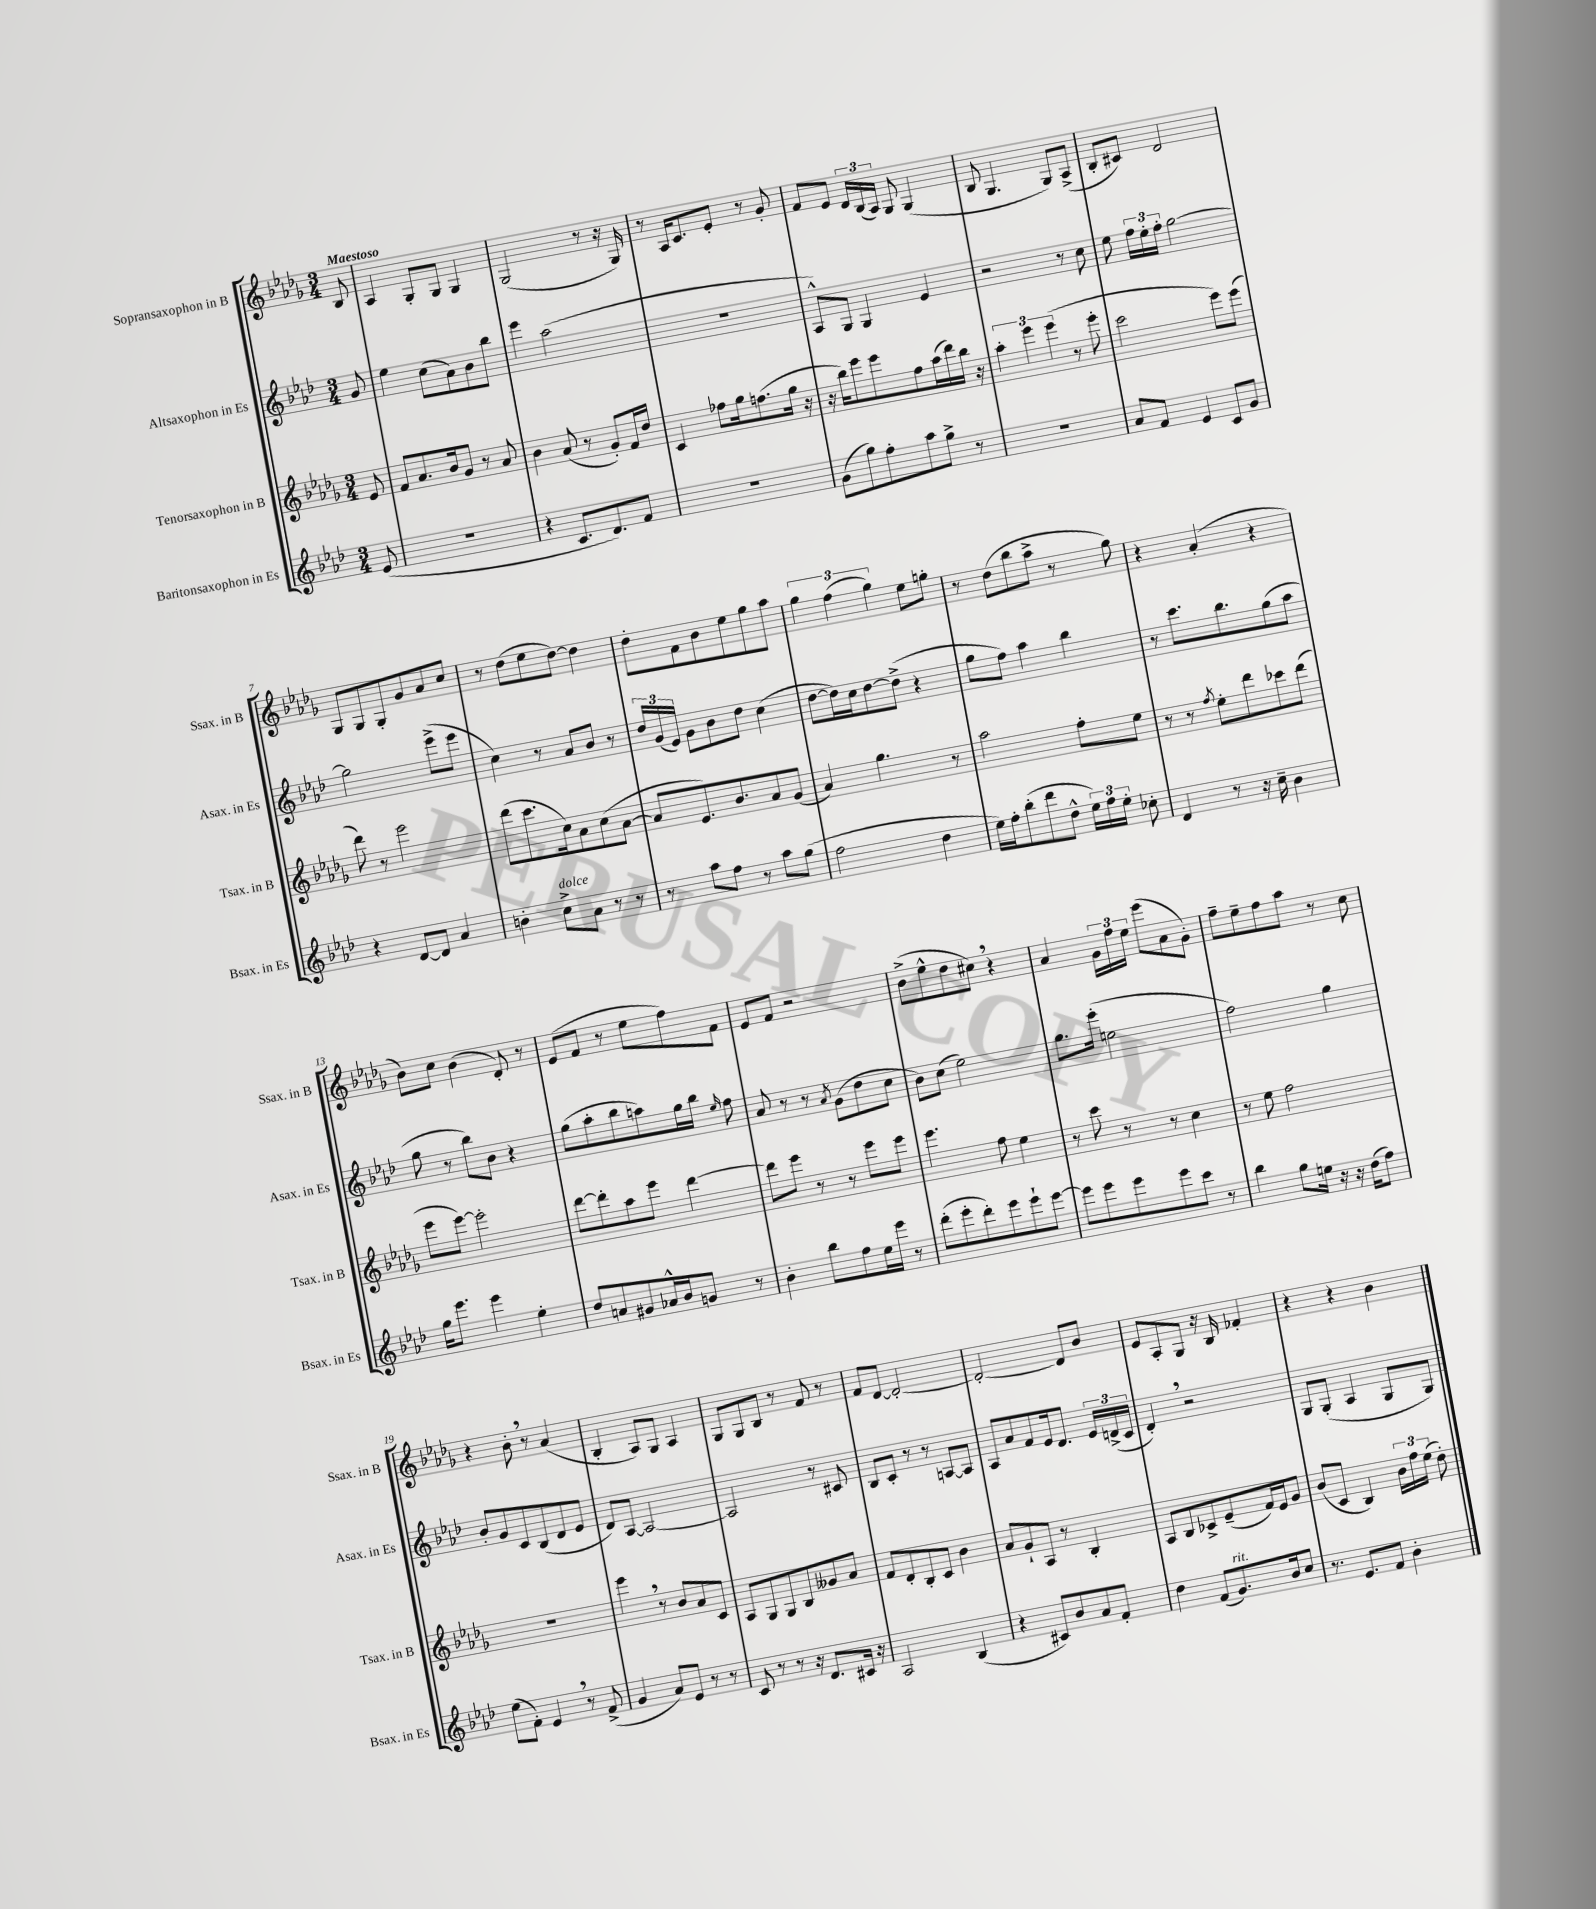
<<
\new StaffGroup <<
\new Staff = "s0" \with { instrumentName = "Sopransaxophon in B" shortInstrumentName = "Ssax. in B" } {
    \clef treble \key des \major \numericTimeSignature \time 3/4 \partial 8 \tempo "Maestoso"
    \autoBeamOff bes8 |
    aes4 ges8[-. ges8] ges4 |
    ges2( r8 r16 ges16) |
    r8 aes16[ c'8. ees'8]-. r8 ges'8-. |
    f'8[ ees'8] \tuplet 3/2 { des'16[ bes16( aes16]) } ges8 ges4( |
    bes8 ges4. ges8[) aes8]->( |
    bes8[-. cis'8]) des'2 |
    ges8[ ges8 ges8-. ges'8 aes'8 c''8] |
    r8 des''8[( ees''8 des''8]~) des''4 |
    des''8[-. f'8 bes'8 ees''8 ges''8 aes''8] |
    \tuplet 3/2 { ges''4 f''4( ges''4) } ees''8[ g''8]-. |
    r8 des''8[( bes''8 aes''8]-> r8 ges''8) |
    r4 aes'4-.( r4 |
    bes'8[) c''8] bes'4( des'8-.) r8 |
    ees'8[( f'8] r8 ees''8[ f''8) f'8] |
    ees'8[ f'8] r2 |
    bes'8[->( ees''8-^ des''8 cis''8]) \breathe r4 |
    aes'4 \tuplet 3/2 { ges'16[ f''16 ees''16] } ees'''8[( aes'8 ges'8]-.) |
    f''8[-- ees''8-- f''8 aes''8] r8 c''8 |
    r4 bes'8-. \breathe r8 aes'4( |
    bes4-. aes8[) ges8] aes4 |
    ges8[ ges8 bes8] r8 f'8 r8 |
    f'8[ des'8]~ des'2~-. |
    des'2~-. des'8[ bes'8] |
    ees'8[ aes8-. ges8] r16 bes16 fes'4-. |
    r4 r4 bes'4 \bar "|." |
}
\new Staff = "s1" \with { instrumentName = "Altsaxophon in Es" shortInstrumentName = "Asax. in Es" } {
    \clef treble \key aes \major \numericTimeSignature \time 3/4 \partial 8
    \autoBeamOff g'8 |
    ees''4 c''8[( aes'8) bes'8 bes''8] |
    ees'''4 aes''2( |
    R2. |
    aes8[-^) g8] g4 ees'4 |
    r2 r8 c''8 |
    ees''8 \tuplet 3/2 { f''16[ ees''16-. f''16]-. } g''2~ |
    g''2 ees'''8[->( ees'''8] |
    c''4) r8 aes'8[ bes'8] r8 |
    \tuplet 3/2 { des''16[ g'16( ees'16]) } g'8[ bes'8 des''8] c''4( |
    des''8[~ des''16) c''16 des''8~ des''8]->( r4 |
    g''8[ f''8]) aes''4 bes''4 |
    r8 c'''8.[ bes''8. g''8( aes''8] |
    g''8 r8 bes''8[) bes'8] r4 |
    g''8[( aes''8-. bes''8 a''8) g''16 bes''16] \grace { ees''16 } f''8 |
    aes'8 r8 r8 \acciaccatura { aes'8 } g'8[( des''8 c''8] |
    bes'8[) c''8]( ees''2) |
    g''8.[ ees'''16]-.( e''2 |
    f''2) g''4 |
    bes'8[-. g'8 c'8 bes8( des'8 ees'8] |
    des'8[) aes8]~ aes2~ |
    aes2 r8 cis'8 |
    bes8[ c'8]-. r8 r8 a8[~ a8] |
    aes8[ aes'8 f'8 ees'16 des'8.] \tuplet 3/2 { ees'16[ d'16->( c'16] } |
    des'4-.) \breathe r2 |
    g8[ g8]-.( aes4 g8[ g8]) \bar "|." |
}
\new Staff = "s2" \with { instrumentName = "Tenorsaxophon in B" shortInstrumentName = "Tsax. in B" } {
    \clef treble \key des \major \numericTimeSignature \time 3/4 \partial 8
    \autoBeamOff ees'8 |
    f'8[ aes'8. bes'16 ges'8] r8 aes'8 |
    bes'4 aes'8( r8 ges'8[-.) f'16 des''16] |
    c'4 fes''8[ ges''16 f''8.( ges''16] r16 |
    r16 bes''16[) ees'''8 ees'''8 f''8 aes''16( des'''16) bes''16] r16 |
    \tuplet 3/2 { aes''4-. ees'''4 ees'''4( } r8 ees'''8-. |
    c'''2 ees'''8[) ees'''8]( |
    des'''8) r8 ees'''2 |
    des'''8[( c'''8. c''16) aes'8 c''8( aes'8]~ |
    aes'8[ ees'8.) bes'8. aes'8 ges'8]( |
    aes'4) ges''4. r8 |
    aes''2 f''8[-. ees''8] |
    r8 r8 \acciaccatura { f''8 } ees''8[-. des'''8 ces'''8 des'''8]( |
    ees'''8[ ees'''8]~) ees'''2-. |
    des'''8[~ des'''8-. aes''8 ees'''8] des'''4~ |
    des'''8[ ees'''8] r8 r8 ees'''8[ ees'''8] |
    ees'''4. f''8 ees''4 |
    r8 c'''8 r8 r8 c''4 |
    r8 ees''8 f''2 |
    R2. |
    ees'''4 \breathe r8 bes'8[ aes'8 c'8] |
    aes8[ ges8 ges8 bes8 geses'8 aes'8] |
    f'8[ des'8-. bes8-. c'8] bes'4 |
    aes'8[ ges'8-! aes8] r8 bes4-. |
    aes8[ bes8 ces'8-> ees'8--( f'16) ees'16 ges'8] |
    bes'8[( c'8] bes4) \tuplet 3/2 { bes'16[ f''16 ees''16]( } des''8-.) \bar "|." |
}
\new Staff = "s3" \with { instrumentName = "Baritonsaxophon in Es" shortInstrumentName = "Bsax. in Es" } {
    \clef treble \key aes \major \numericTimeSignature \time 3/4 \partial 8
    \autoBeamOff ees'8( |
    R2. |
    r4 c'8.[ des'8.) f'8] |
    R2. |
    g'8[( g''8) f''8-. aes''8 g''8]-> r8 |
    R2. |
    aes'8[ f'8] ees'4 c'8[ g'8] |
    r4 des'8[~ des'8] aes'4 |
    b'4-. c''8[->^\markup { \italic "dolce" } aes'8] r8 r8 |
    r8 aes''8[ f''8] r8 aes''8[ g''8]( |
    f''2 des''4 |
    ees''16[) f''16-. bes''8-.( des'''8 des''8]-^ \tuplet 3/2 { ees''16[) f''16 ees''16]-. } ces''8-. |
    des'4 r8 r16 c''16-- bes'4 |
    g''16[ ees'''8.] ees'''4 ees''4-. |
    des''8[ a'8 gis'8 aes'16-^ bes'16 g'8] r8 |
    bes'4-. bes''8[ f''8 ees''16 ees'''16] r8 |
    des'''8[-.( ees'''8-. des'''8-.) ees'''8 ees'''8-! ees'''8]~ |
    ees'''8[ ees'''8 ees'''8 ees'''8 c'''8] r8 |
    bes''4 g''8[ e''16] r16 r16 des''16[( f''8]) |
    ees''8[( f'8]-.) ees'4 \breathe r8 f'8->( |
    g'4 aes'8[) ees'8] r8 r8 |
    c'8 r8 r8 r16 des'8.[ cis'16] r16 |
    aes2 bes4( |
    r4 cis'8[) bes'8 aes'8 f'8]-. |
    des''4 f'8[( g'8.^\markup { \italic "rit." }) bes'16 c''8] |
    r8. ees'8.[ f'8] bes'4-. \bar "|." |
}
>>
>>
